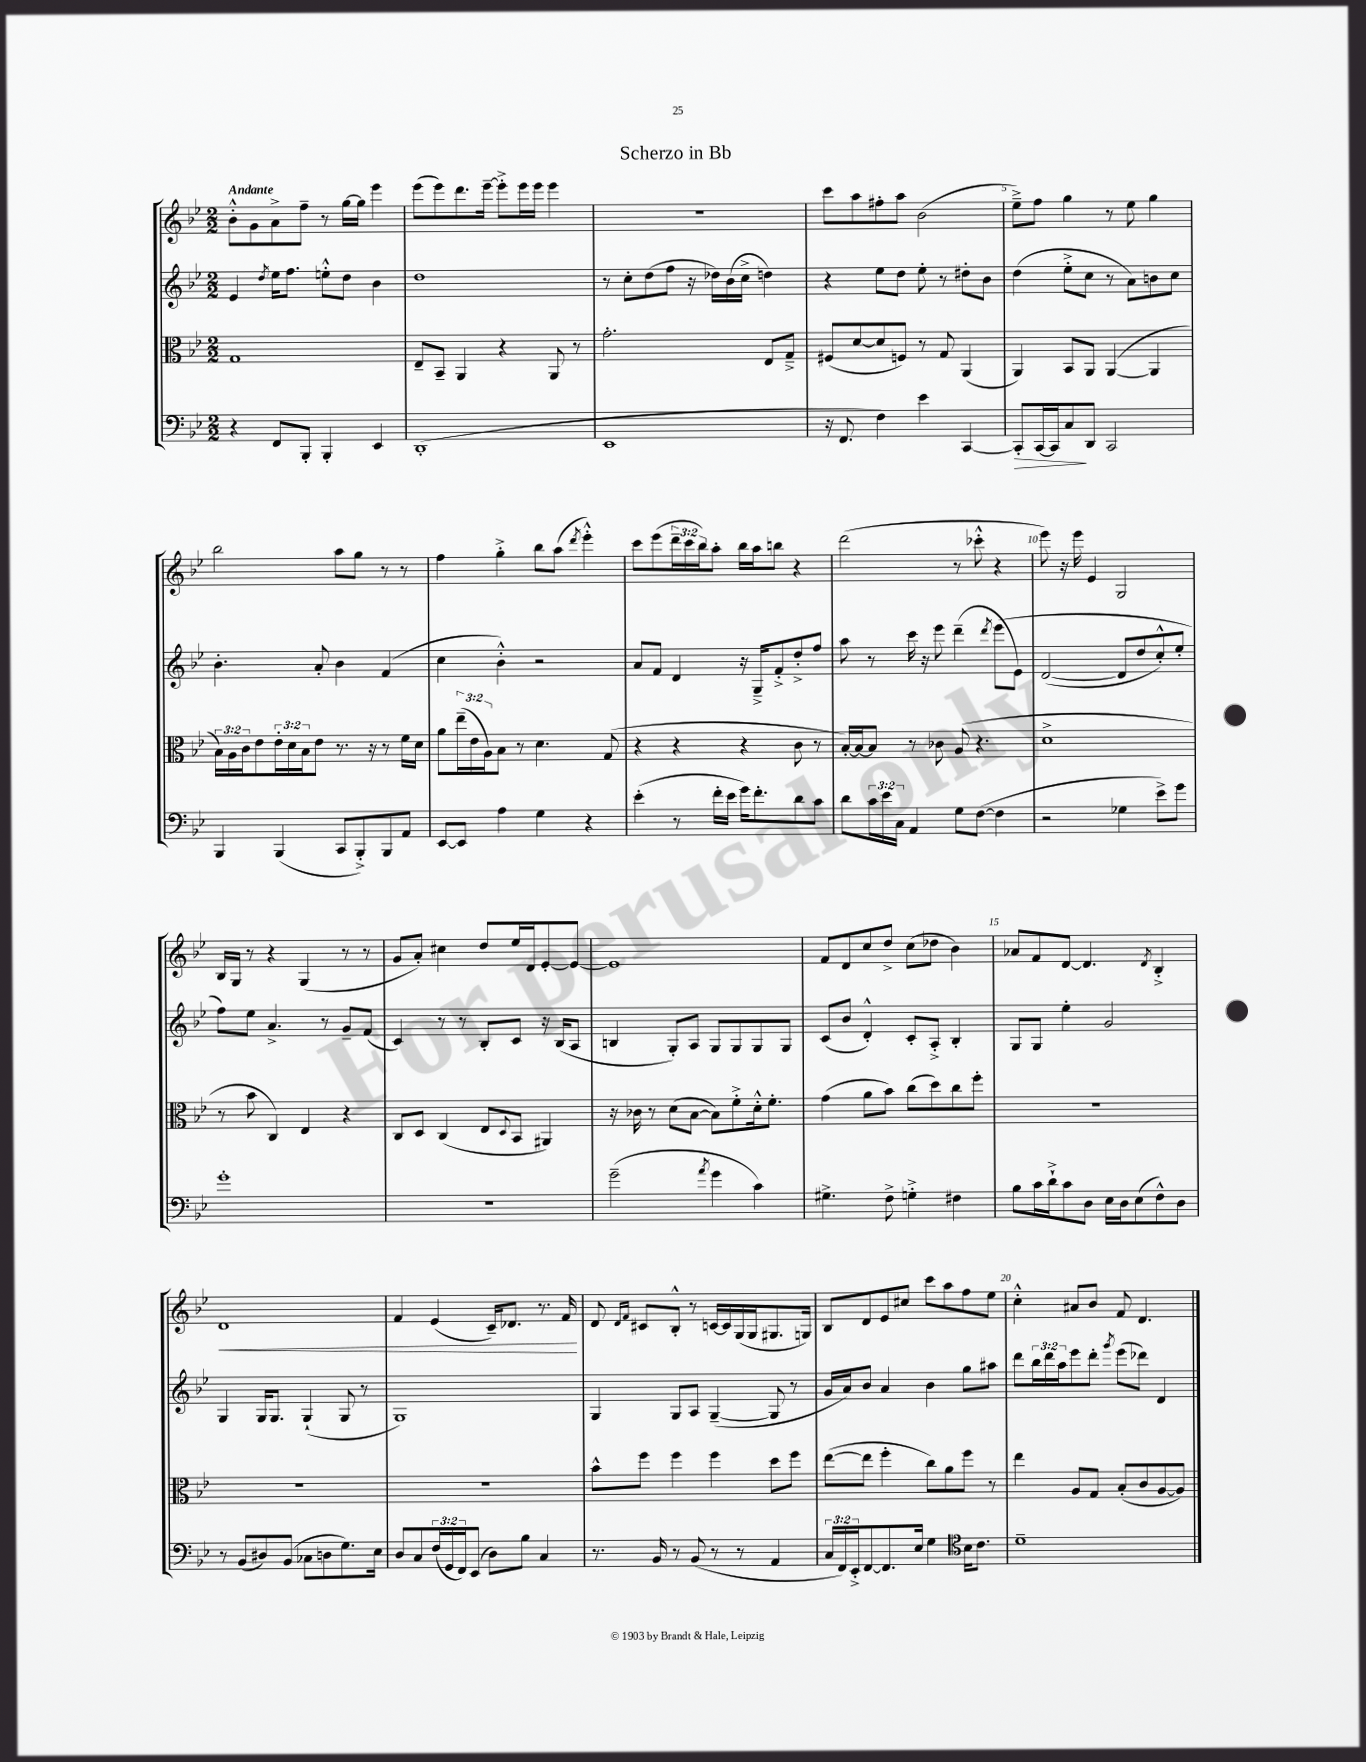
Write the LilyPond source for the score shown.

\header { title = "Scherzo in Bb" }
<<
\new StaffGroup <<
\new Staff = "s0" {
    \clef treble \key bes \major \numericTimeSignature \time 2/2 \override Staff.TupletNumber.text = #tuplet-number::calc-fraction-text \tempo "Andante"
    bes'8-.-^ g'8 a'8-> f''8-- r8 g''16~ g''16 ees'''4 |
    ees'''8( ees'''8) d'''8. ees'''16~-- ees'''8-.-> ees'''16 ees'''16 ees'''4 |
    r1 |
    c'''8 a''8 fis''8-. a''8 bes'2( |
    ees''8--->) f''8 g''4 r8 ees''8 g''4 |
    bes''2 a''8 g''8 r8 r8 |
    f''4 g''4-.-> bes''8 a''8( \acciaccatura { d'''8 } ees'''4-.-^) |
    c'''8 ees'''8( \tuplet 3/2 { d'''16-- c'''16 bes''16) } a''8-. bes''16 a''16 b''8 r4 |
    d'''2( r8 ces'''8-.-^ r4 |
    ees'''8) r16 ees'''16 ees'4 g2 |
    bes16 g16 r8 r4 g4( r8 r8 |
    g'8 a'8-.) cis''4 d''8 ees''16 d'16 ees'8~-. ees'8~ |
    ees'1 |
    f'8 d'8 c''8 d''8-> c''8( des''8 bes'4) |
    aes'8 f'8 d'8~ d'4. \acciaccatura { d'8 } bes4-.-> |
    d'1\< |
    f'4 ees'4( c'16--) des'8. r8. f'16\! |
    d'8 \grace { d'16 f'16 } cis'8 bes8-.-^ r8 c'16~ c'16 g16( g16 gis8. g16) |
    bes8 d'8 ees'8 cis''8 c'''8 a''8 f''8 ees''8 |
    c''4-.-^ ais'8 bes'8 f'8 d'4. \bar "|." |
}
\new Staff = "s1" {
    \clef treble \key bes \major \numericTimeSignature \time 2/2 \override Staff.TupletNumber.text = #tuplet-number::calc-fraction-text
    ees'4 \acciaccatura { d''8 } ees''16 f''8. e''8-.-^ d''8 bes'4 |
    d''1 |
    r8 c''8-. d''8( f''8 r16 des''16) bes'16( c''16-> d''4) |
    r4 ees''8 d''8 ees''8-. r8 dis''8-. bes'8 |
    d''4( ees''8-.-> c''8 r8 a'8) b'8 c''8 |
    bes'4.-. a'8-. bes'4 f'4( |
    c''4 bes'4-.-^) r2 |
    a'8 f'8 d'4 r16 g16---> f'8-.-> d''8-.-> f''8 |
    a''8 r8 c'''16 r16 ees'''8 d'''4--( \acciaccatura { d'''8 } ees'''8\( ees'8) |
    d'2~( d'8 d''8 c''8-.-^) ees''8-. |
    f''8\) ees''8 a'4.-> r8 g'8-- f'8( |
    c'4) r8 r8 bes8-. c'8 r16 bes16( a8 |
    b4 g8-.) a8 g8 g8 g8 g8 |
    c'8( bes'8 d'4-.-^) c'8-. a8-.-> bes4-. |
    g8 g8 ees''4-. g'2 |
    g4 g16 g8. g4-!( g8 r8 |
    g1) |
    g4 g8 a8 g4~--( g8 r8 |
    g'16 a'16) bes'8 a'4 bes'4 g''8 ais''8 |
    d'''8 \tuplet 3/2 { bes''16 d'''16 a''16 } ees'''8 d'''8-. \acciaccatura { g'''8 } ees'''8( des'''8) d'4 \bar "|." |
}
\new Staff = "s2" {
    \clef alto \key bes \major \numericTimeSignature \time 2/2 \override Staff.TupletNumber.text = #tuplet-number::calc-fraction-text
    g1 |
    ees8-- bes,8-- a,4 r4 a,8 r8 |
    g'2.-. ees8 g8---> |
    fis8( d'8~ d'8 f8) r8 g8 a,4( |
    a,4) bes,8 a,8 a,4~( a,4 |
    \tuplet 3/2 { bes16) a16 c'16 } ees'8 \tuplet 3/2 { ees'16-. d'16 bes16 } ees'8 r8. r16 r8 f'16 d'16 |
    a'8 \tuplet 3/2 { ees''16--( ees'16 a16) } bes8 r8 d'4. g8( |
    r4 r4 r4 c'8 r8 |
    bes16~-.) bes16~ bes8 r8 ces'8 a8( r4. |
    d'1-> |
    r8 bes'8 c4) ees4 r4 |
    c8 d8 c4( ees8 \appoggiatura { d8 } bes,8 ais,4) |
    r16 ces'16 r8 d'8( bes8~ bes8) f'8-.-> d'16-.-^ f'8.-. |
    g'4( a'8 bes'8) c''8( d''8) c''8 f''8-. |
    R1 |
    R1 |
    R1 |
    bes'8-^ f''8 f''4 f''4 d''8 f''8 |
    ees''8~( ees''8 f''4-. c''8) a'8 f''8 r8 |
    ees''4 a8 g8 bes8-.( c'8 a8~ a8) \bar "|." |
}
\new Staff = "s3" {
    \clef bass \key bes \major \numericTimeSignature \time 2/2 \override Staff.TupletNumber.text = #tuplet-number::calc-fraction-text
    r4 f,8 bes,,8-. bes,,4-. ees,4 |
    d,1-.( |
    ees,1 |
    r16 f,8. f4) ees'4 c,4~ |
    c,8-.\> c,16~ c,16 c8\! d,8 c,2 |
    bes,,4 bes,,4( c,8 bes,,8-.->) bes,,8 a,8 |
    ees,8~ ees,8 a4 g4 r4 |
    ees'4-.( r8 f'16-. ees'16 g'16) f'8.-. d'8 c'8 |
    d'8 \tuplet 3/2 { c'16 ees'16 c16 } a,4 g8 f8~( f4 |
    r2 ges4 ees'8->) g'8 |
    g'1-. |
    R1 |
    g'2--( \acciaccatura { a'8 } g'4 c'4) |
    gis4.-> f8-> g4-.-> fis4 |
    bes8 c'16 d'16-!-> c'8 d8 ees16 d16 ees8( f8-^) d8 |
    r8 bes,8( dis8) bes,8( ces8 d8 g8.) ees16 |
    d8 c8 \tuplet 3/2 { f16( g,16 f,16) } ees,8( d8) bes8 c4 |
    r8. bes,16 r8 bes,8( r8 r8 a,4 |
    \tuplet 3/2 { c16 f,16) ees,16-.-> } f,8~ f,8. ees16 g4 \clef tenor bes16 c'8. |
    d'1-- \bar "|." |
}
>>
>>
\layout { \context { \Score \override BarNumber.break-visibility = ##(#f #t #t) barNumberVisibility = #(every-nth-bar-number-visible 5) } }
